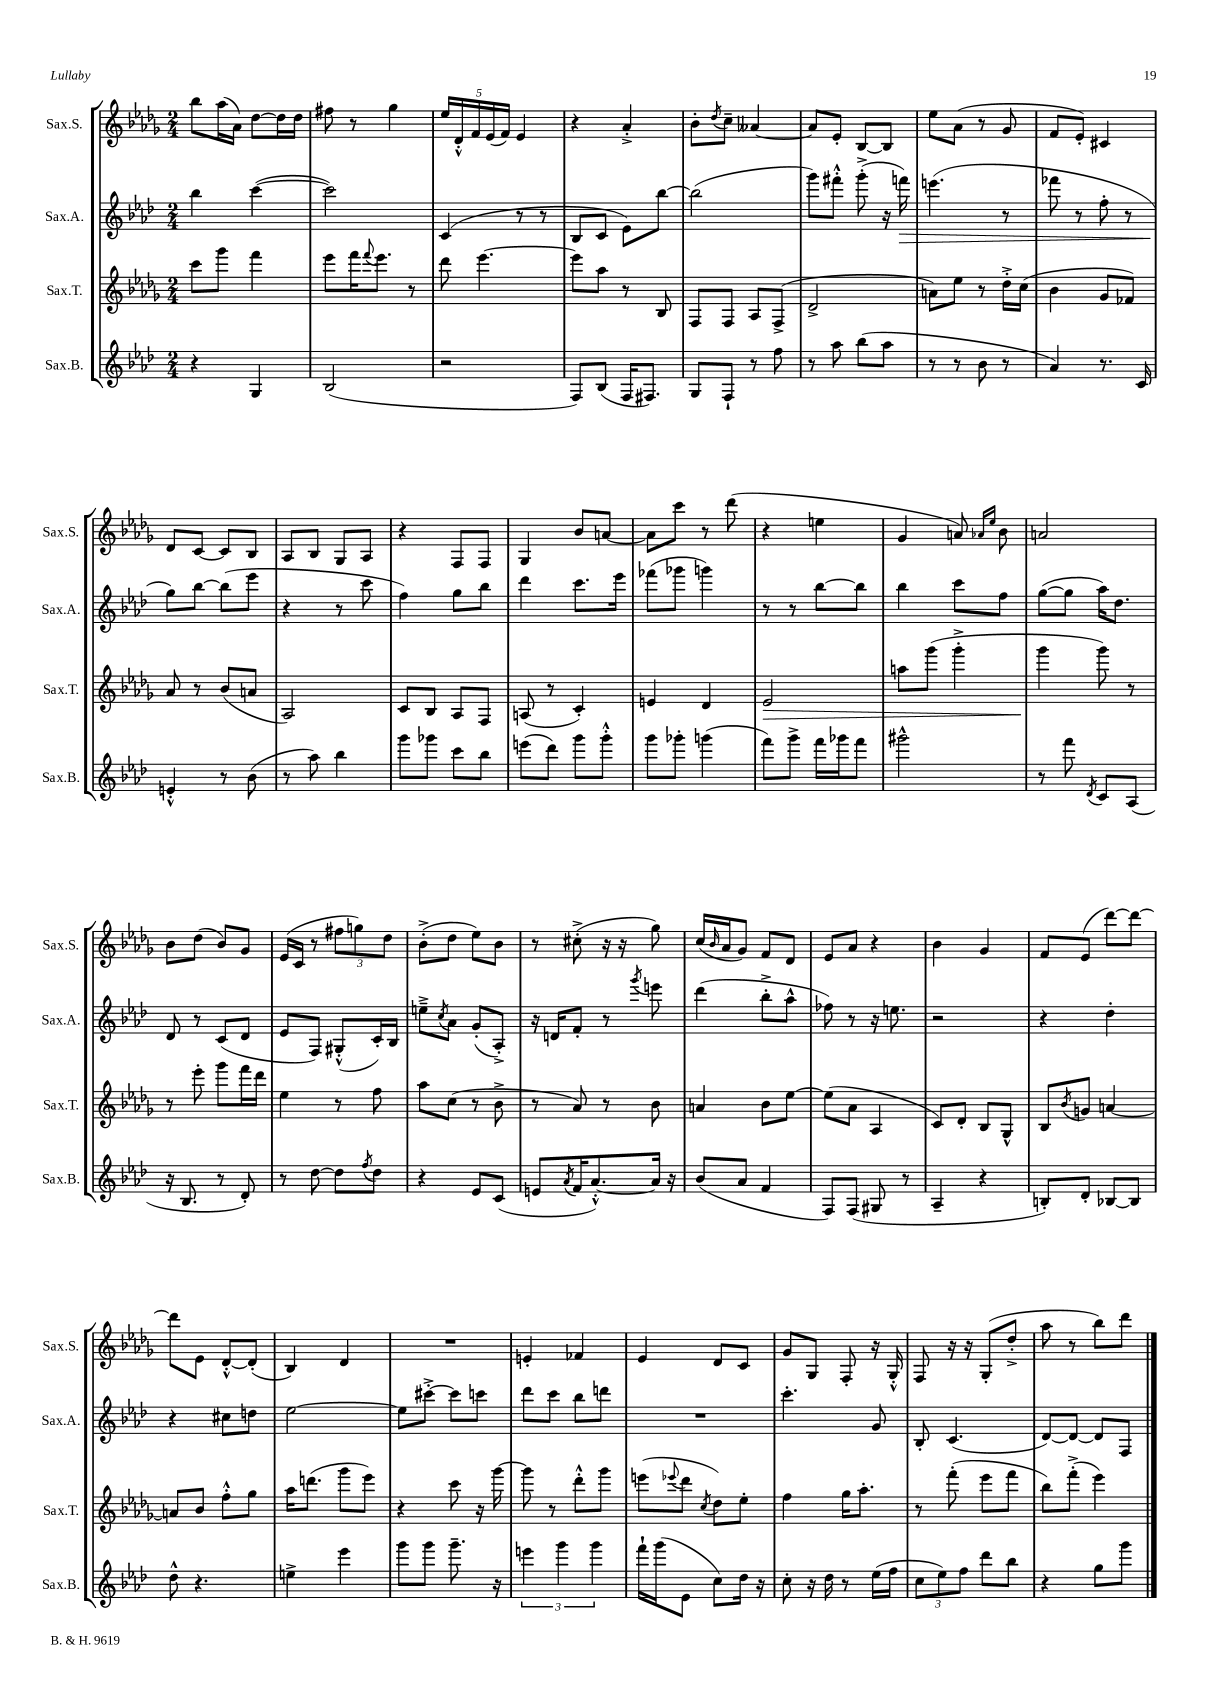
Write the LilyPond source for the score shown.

<<
\new StaffGroup <<
\new Staff = "s0" \with { instrumentName = "Sax.S." shortInstrumentName = "Sax.S." } {
    \clef treble \key des \major \numericTimeSignature \time 2/4
    bes''8 aes''16( aes'16) des''8~ des''16 des''16 |
    fis''8 r8 ges''4 |
    \tuplet 5/4 { ees''16 des'16-.-^ f'16 ees'16( f'16) } ees'4 |
    r4 aes'4-.-> |
    bes'8-. \acciaccatura { des''8 } c''8-- aeses'4~ |
    aeses'8 ees'8-. bes8~ bes8 |
    ees''8 aes'8( r8 ges'8 |
    f'8 ees'8-.) cis'4 |
    des'8 c'8~ c'8 bes8 |
    aes8 bes8 ges8 aes8 |
    r4 f8 f8 |
    ges4 bes'8 a'8~ |
    a'8 c'''8 r8 des'''8( |
    r4 e''4 |
    ges'4 a'8) \grace { aes'16 ees''16 } bes'8 |
    a'2 |
    bes'8 des''8( bes'8) ges'8 |
    ees'16( c'16 r8 \tuplet 3/2 { fis''8 g''8) des''8 } |
    bes'8-.->( des''8 ees''8) bes'8 |
    r8 cis''8-.->( r16 r16 ges''8) |
    c''16( \grace { bes'16 } aes'16 ges'8) f'8 des'8 |
    ees'8 aes'8 r4 |
    bes'4 ges'4 |
    f'8 ees'8( des'''8~) des'''8~ |
    des'''8 ees'8 des'8~-.-^ des'8-.( |
    bes4) des'4 |
    R2 |
    e'4-. fes'4 |
    ees'4 des'8 c'8 |
    ges'8 ges8 f8-. r16 ges16-.-^ |
    f8 r16 r16 ges8-.( des''8-.-> |
    aes''8 r8 bes''8) des'''8 \bar "|." |
}
\new Staff = "s1" \with { instrumentName = "Sax.A." shortInstrumentName = "Sax.A." } {
    \clef treble \key aes \major \numericTimeSignature \time 2/4
    bes''4 c'''4~( |
    c'''2) |
    c'4( r8 r8 |
    bes8 c'8 ees'8) bes''8~ |
    bes''2( |
    g'''8) fis'''8-.-^ g'''8-.->( r16 f'''16\>) |
    e'''4.( r8 |
    fes'''8 r8 f''8-. r8 |
    g''8\!) bes''8~ bes''8( ees'''8 |
    r4 r8 c'''8 |
    f''4) g''8 bes''8 |
    des'''4 c'''8. ees'''16 |
    fes'''8( ges'''8 g'''4) |
    r8 r8 bes''8~ bes''8 |
    bes''4 c'''8 f''8 |
    g''8~( g''8 aes''16) des''8. |
    des'8 r8 c'8( des'8 |
    ees'8 f8) gis8-.-^( c'16-.) bes16 |
    e''8---> \acciaccatura { c''8 } aes'8 g'8-.( aes8-.->) |
    r16 d'16 f'8-. r8 \acciaccatura { g'''8 } e'''8 |
    des'''4( bes''8-.-> aes''8-^ |
    fes''8) r8 r16 e''8. |
    r2 |
    r4 des''4-. |
    r4 cis''8 d''8 |
    ees''2~ |
    ees''8 cis'''8~-.-> cis'''8 c'''8 |
    des'''8 c'''8 bes''8 d'''8 |
    R2 |
    c'''4.-. g'8 |
    bes8-. c'4.( |
    des'8~) des'8~ des'8 f8 \bar "|." |
}
\new Staff = "s2" \with { instrumentName = "Sax.T." shortInstrumentName = "Sax.T." } {
    \clef treble \key des \major \numericTimeSignature \time 2/4
    c'''8 ges'''8 f'''4 |
    ees'''8 f'''16 \appoggiatura { f'''8 } ees'''8. r8 |
    des'''8 ees'''4.~ |
    ees'''8 aes''8 r8 bes8 |
    f8 f8 aes8 f8->( |
    des'2-> |
    a'8) ees''8 r8 des''16-.-> c''16( |
    bes'4 ges'8 fes'8) |
    aes'8 r8 bes'8( a'8 |
    aes2) |
    c'8 bes8 aes8 f8 |
    a8( r8 c'4-.) |
    e'4 des'4 |
    ees'2\> |
    a''8 ges'''8( ges'''4-.-> |
    ges'''4\! ges'''8) r8 |
    r8 ees'''8-. ges'''8 f'''16 des'''16 |
    ees''4 r8 f''8 |
    aes''8 c''8( r8 bes'8-> |
    r8 aes'8) r8 bes'8 |
    a'4 bes'8 ees''8~ |
    ees''8( aes'8 aes4 |
    c'8) des'8-. bes8 ges8-^ |
    bes8 \acciaccatura { bes'8 } g'8 a'4~ |
    a'8 bes'8 f''8-.-^ ges''8 |
    aes''16 d'''8.( ges'''8 ees'''8) |
    r4 c'''8 r16 ges'''16~ |
    ges'''8 r8 des'''8-.-^ ges'''8 |
    e'''8( \appoggiatura { ees'''8 } des'''8 \acciaccatura { c''8 } des''8) ees''8-. |
    f''4 ges''16 aes''8.-. |
    r8 f'''8-.( ees'''8 f'''8 |
    bes''8) f'''8-.->( ees'''4) \bar "|." |
}
\new Staff = "s3" \with { instrumentName = "Sax.B." shortInstrumentName = "Sax.B." } {
    \clef treble \key aes \major \numericTimeSignature \time 2/4
    r4 g4 |
    bes2( |
    r2 |
    f8) bes8( f16 fis8.) |
    g8 f8-! r8 f''8 |
    r8 aes''8 bes''8( aes''8 |
    r8 r8 bes'8 r8 |
    aes'4) r8. c'16 |
    e'4-.-^ r8 bes'8( |
    r8 aes''8) bes''4 |
    g'''8 ges'''8 c'''8 bes''8 |
    e'''8( des'''8) g'''8 g'''8-.-^ |
    g'''8 ges'''8-. g'''4( |
    f'''8) g'''8-> f'''16 ges'''16 f'''8 |
    gis'''2-^ |
    r8 f'''8 \acciaccatura { des'8 } c'8 aes8( |
    r16 bes8. r8 des'8-.) |
    r8 des''8~ des''8 \acciaccatura { f''8 } des''8 |
    r4 ees'8 c'8( |
    e'8 \acciaccatura { aes'8 } f'16 aes'8.~-.-^) aes'16 r16 |
    bes'8( aes'8 f'4 |
    f8) f8( gis8 r8 |
    aes4-- r4 |
    b8-.) des'8-. bes8~ bes8 |
    des''8-^ r4. |
    e''4-> ees'''4 |
    g'''8 g'''8 g'''8.-- r16 |
    \tuplet 3/2 { e'''4 g'''4 g'''4 } |
    f'''16-! g'''16( ees'8 c''8) des''16 r16 |
    c''8-. r16 des''16 r8 ees''16( f''16 |
    \tuplet 3/2 { c''8 ees''8) f''8 } des'''8 bes''8 |
    r4 g''8 g'''8 \bar "|." |
}
>>
>>
\layout { \context { \Score \remove "Bar_number_engraver" } }
